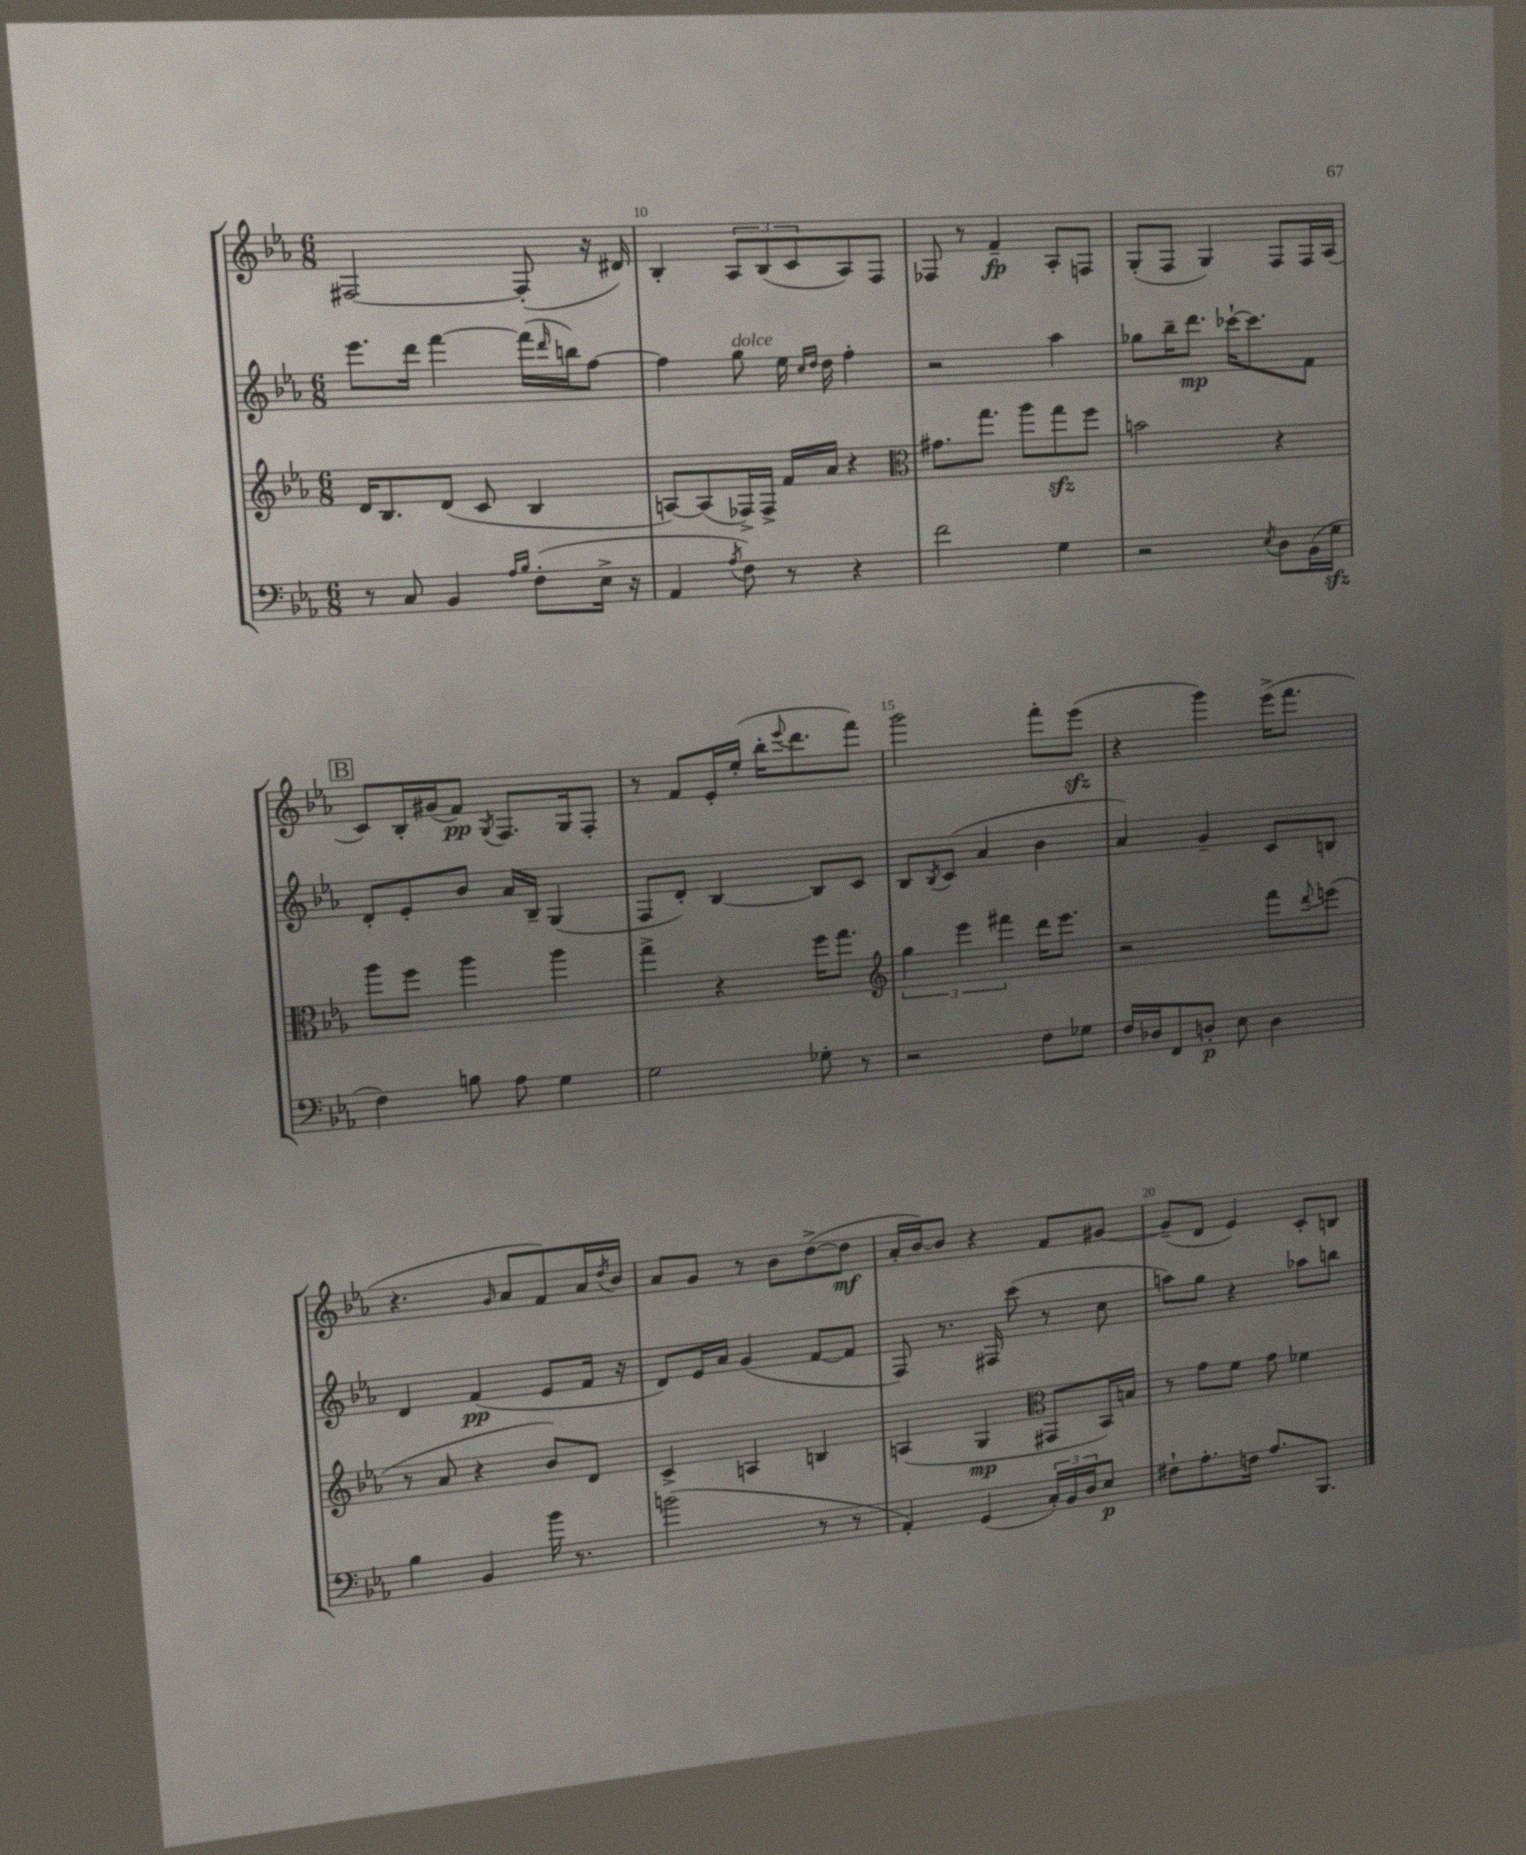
<<
\new StaffGroup <<
\new Staff = "s0" {
    \clef treble \key ees \major \numericTimeSignature \time 6/8
    fis2~ fis8-.( r16 dis'16) |
    bes4-. \tuplet 3/2 { aes8 bes8( c'8 } aes8) f8 |
    fes8 r8 f'4--\fp aes8-. f8 |
    g8-.( f8 g4) f8 f16 aes16( |
    \mark \markup { \box "B" } c'8) bes16-. gis'16( f'8\pp) \acciaccatura { g8 } f8. g16 f8-. |
    r8 f'8 ees'16-. ees''16-.( bes''16-. \appoggiatura { ees'''8 } d'''8. f'''8) |
    g'''2 f'''8-. ees'''8\sfz( |
    r4 g'''4) ees'''16->( f'''8. |
    r4. \grace { g'16 } aes'8 f'8) aes'16 \acciaccatura { d''8 } bes'16 |
    aes'8 g'8 r8 bes'8 d''8~->( d''8\mf |
    aes'16-. bes'16~) bes'8 r4 f'8 gis'8~ |
    gis'8--( d'8 ees'4) c'8-. b8 \bar "|." |
}
\new Staff = "s1" {
    \clef treble \key ees \major \numericTimeSignature \time 6/8
    ees'''8. d'''16 f'''4~ f'''16( \grace { d'''16 } b''16) f''8~ |
    f''4 g''8^\markup { \italic "dolce" } ees''16 \grace { c''16 d''16 } d''16 f''4-. |
    r2 aes''4 |
    ges''8 bes''16-- d'''8.\mp ces'''16~-! ces'''8. f'8 |
    \mark \markup { \box "B" } d'8-. ees'8-. bes'8 aes'16 bes16-- g4( |
    f8 d'8-.) bes4~ bes8 c'8 |
    bes8 \acciaccatura { bes8 } c'8( aes'4 bes'4 |
    aes'4) g'4-- c'8 b8 |
    d'4 f'4\pp( ees'8 f'16 r16 |
    d'8) ees'16 aes'16 g'4( f'8~ f'8 |
    f8) r8. fis16 c'''8( r8 c''8 |
    a''8) g''8 r4 aes''8 b''8 \bar "|." |
}
\new Staff = "s2" {
    \clef treble \key ees \major \numericTimeSignature \time 6/8
    d'16 bes8. d'8( c'8 bes4 |
    a8~) a8( fes16->) fes16-> f'16 aes'16 r4 |
    \clef alto gis'8. g''8. aes''8 g''8\sfz f''8 |
    b'2 r4 |
    \mark \markup { \box "B" } aes''8 f''8 aes''4 aes''4 |
    g''4-> r4 f''16 g''8. |
    \clef treble \tuplet 3/2 { g''4 ees'''4 fis'''4 } d'''16 ees'''8. |
    r2 f'''8 \appoggiatura { d'''8 } e'''8( |
    r8 aes'8 r4 bes'8) d'8 |
    c'4-> a4 b4 |
    a4( g4\mp \clef alto gis,8 bes,16) b16 |
    r8 g'8 f'8 g'8 fes'4 \bar "|." |
}
\new Staff = "s3" {
    \clef bass \key ees \major \numericTimeSignature \time 6/8
    r8 c8 bes,4 \grace { aes16 bes16 } f8-.( ees16-> r16 |
    aes,4 \acciaccatura { aes8 } f8) r8 r4 |
    f'2 g4 |
    r2 \acciaccatura { ees8 } d8 bes,16( g16\sfz |
    \mark \markup { \box "B" } f4) b8 aes8 g4 |
    g2 ges8-. r8 |
    r2 f8 ges8 |
    f16 des16 f,8 d8-.\p ees8 d4 |
    bes4 bes,4 bes'16 r8. |
    b'2( r8 r8 |
    aes,4-.) g,4( \tuplet 3/2 { c16-.) bes,16 d16 } ees8\p |
    fis8-! aes8.-. f16 aes8. bes,,8. \bar "|." |
}
>>
>>
\layout { \context { \Score currentBarNumber = #9 \override BarNumber.break-visibility = ##(#f #t #t) barNumberVisibility = #(every-nth-bar-number-visible 5) } }
